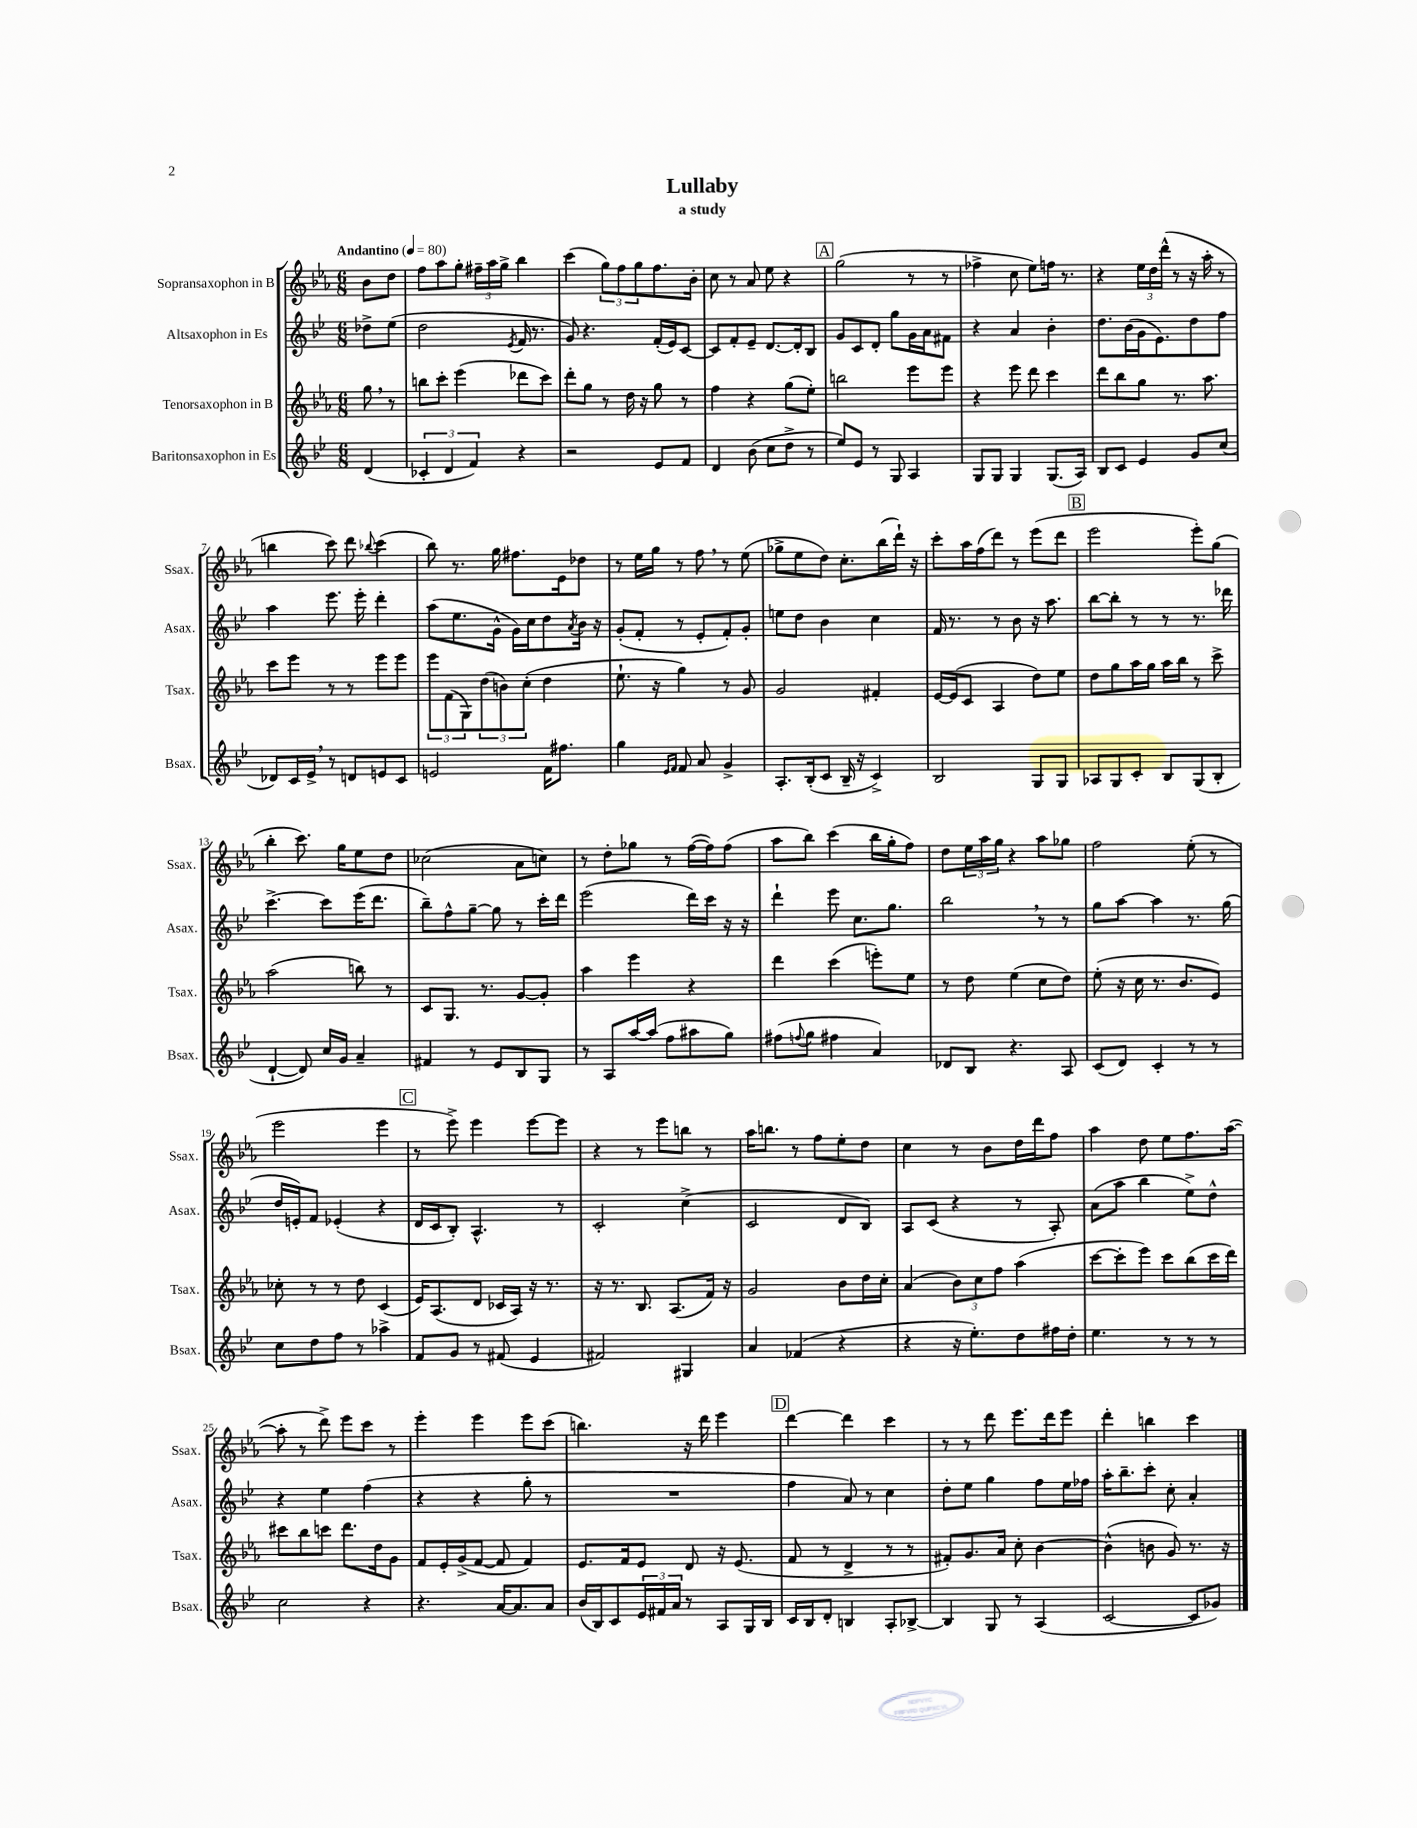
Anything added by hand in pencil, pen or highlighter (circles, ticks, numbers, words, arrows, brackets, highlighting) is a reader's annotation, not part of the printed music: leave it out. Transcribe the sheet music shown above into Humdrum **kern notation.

**kern	**kern	**kern	**kern
*part4	*part3	*part2	*part1
*staff4	*staff3	*staff2	*staff1
*I"Baritonsaxophon in Es	*I"Tenorsaxophon in B	*I"Altsaxophon in Es	*I"Sopransaxophon in B
*I'Bsax.	*I'Tsax.	*I'Asax.	*I'Ssax.
*clefG2	*clefG2	*clefG2	*clefG2
*k[b-e-]	*k[b-e-a-]	*k[b-e-]	*k[b-e-a-]
*M6/8	*M6/8	*M6/8	*M6/8
*MM80	*MM80	*MM80	*MM80
=	=	=	=
!	!	!	!LO:TX:a:B:t=Andantino
(4d/	8gg,\	8dd-X^\L	8b-\L
.	8r	(8ee-\J	8dd\J
=1	=1	=1	=1
6c-X'/	8bbn\L	2dd\	8ff\L
.	8ccc'\J	.	8aa-\
6d/	.	.	.
.	(4eee-\	.	8gg'\J
6f/)	.	.	.
.	.	.	24ff#X~\LL
.	.	.	24aa-\
.	.	.	24gg^\JJ
.	.	8qe-/	.
4r	8ddd-X\L	16f/	4bb-\
.	.	8.r	.
.	8ccc\J)	.	.
=2	=2	=2	=2
2r	8ddd'\L	8g/)	(4ccc\
.	8gg\J	4.r	.
.	8r	.	12gg\L)
.	.	.	12ff\
.	16dd\	.	.
.	.	.	12gg\
.	16r	.	.
8e-/L	8gg\	(16f'/LL	8.ff\
.	.	16e-/J)	.
8f/J	8r	[8c/J	.
.	.	.	16b-'\Jk
=3	=3	=3	=3
4d/	4ff\	8c/L]	8cc\
.	.	8f'/	8r
(8b-\	4r	8e-~/J	8a-/
8cc\L	.	[8.d/L	8ee-\
8dd^\J	(8gg\L	.	4r
.	.	16d'/k]	.
8r	8ee-'\J)	8B-/J	.
!!LO:REH:place=s1:t=A
=4	=4	=4	=4
8ee-/L)	2bbn\	8g/L	(2gg\
8e-/J	.	8c/	.
8r	.	8d'/J	.
8G/	.	8gg\L	.
4A/	8eee-\L	16g\L	8r
.	.	16a\J	.
.	8eee-\J	8f#X\J	8r
=5	=5	=5	=5
8G/L	4r	4r	4ff-X^\
8G/J	.	.	.
4G/	8eee-\	4a/	8cc\
.	8ddd\	.	8ee-\L)
(8.G/L	4ccc\	4b-'\	16ffn\Jk
.	.	.	8.r
16A/Jk)	.	.	.
=6	=6	=6	=6
8B-/L	8ddd\L	8.dd\L	4r
8c/J	8bb-\	.	.
.	.	(16b-\L	.
4e-/	8gg\J	16g\J	24ee-\LL
.	.	.	24dd\
.	.	8.e-\)	.
.	.	.	(24ddd^^\JJ
.	8.r	.	8r
8g/L	.	8dd\	16r
.	8.aa-\	.	16aa-'\
(8cc/J	.	8ff\J	8r
!!LO:LB:g=z
=7	=7	=7	=7
8d-X/L)	8ccc\L	4aa\	4bbn\
16c/L	8eee-\J	.	.
16e-^,/JJ	.	.	.
8r	8r	8.eee-\	8ccc\)
8dn/L	8r	.	8ddd\
.	.	16eee-'\	.
.	.	.	8qqbb-X/
8en/	8eee-\L	4ddd'\	(4ccc\
8c/J	8eee-\J	.	.
=8	=8	=8	=8
2en/	12eee-\L	(8aa\L	8bb-\)
.	(12f\	.	.
.	.	8.ee-\	8.r
.	12G\)	.	.
.	(12dd\	.	.
.	.	16g^^\Jk	16gg\
.	12bn\)	.	.
.	.	16g\LL)	8.ff#X\L
.	(12cc'\J	.	.
.	.	16cc\J	.
16f\KL	4dd\	8dd\	.
8.ff#X\J	.	.	16e-\k
.	.	8qa/	.
.	.	16b-\Jk	8dd-X\J
.	.	16r	.
=9	=9	=9	=9
4gg\	8.ee-`\	(8g'/L	8r
.	.	8f'/J	16ee-\LL
.	16r	.	16gg\JJ
16qqe-/LL	.	.	.
16qqf/JJ	.	.	.
8f/	4gg\)	8r	8r
8a/	.	8e-'/L	8ff,\
4g^/	8r	8f'/)	8r
.	8g/	8g'/J	(8ee-\
=10	=10	=10	=10
8.A'/L	2g/	8een\L	8gg-X^\L
.	.	8dd\J	8ee-\
(16B-'/k	.	.	.
8c/J	.	4b-\	8dd\J)
16B-~/	.	.	8.cc'\L
16r	.	.	.
4c^/)	4f#X'/	4cc\	.
.	.	.	(16bb-\L
.	.	.	16ddd`\JJ)
.	.	.	16r
=11	=11	=11	=11
2B-/	[16e-/LL	16f/	8ccc'\L
.	(16e-/J]	8.r	.
.	8c/J	.	16aa-\L
.	.	.	(16ff\J
.	4A-/	8r	8ddd\J)
.	.	8b-\	8r
8G/L	8dd\L)	16r	(8eee-\L
.	.	8.aa\	.
8G/J	8ee-\J	.	8ddd\J
!!LO:REH:place=s1:t=B
=12	=12	=12	=12
8A-X/L	8dd\L	[8bb-\L	2eee-\
8G/	8gg\	8bb-'\J]	.
8c'/J	16aa-\L	8r	.
.	16gg\JJ	.	.
8B-/L	16aa-\LL	8r	.
.	16bb-\JJ	.	.
(8G/	8r	8.r	8eee-'\L)
8B-'/J	8ccc^\	.	(8gg\J
.	.	16ddd-X\	.
!!LO:LB:g=z
=13	=13	=13	=13
[4d`/	(2aa-\	[4.ccc^\	4bb-'\
8d/])	.	.	8.ccc\)
16cc/LL	.	8ccc\L]	.
16g/JJ	.	.	16gg\KL
4a~/	8bbn\)	(16eee-\K	8ee-\
.	.	8.ddd\J	.
.	8r	.	8dd\J
=14	=14	=14	=14
4f#X/	8c/L	8bb-~\L)	(2cc-X\
.	8.G/J	8ff^^\	.
8r	.	[8gg~\J	.
.	8.r	.	.
8e-/L	.	8gg\]	.
8B-/	[8g/L	8r	8a-\L
8G/J	8g'/J]	16ccc'\LL	8ccn\J)
.	.	16ddd\JJ	.
=15	=15	=15	=15
8r	4aa-\	(2eee-\	8r
8A/L	.	.	8dd'\L
[16aa/L	4eee-\	.	8gg-X\J
(16aa/JJ]	.	.	.
8ff\L	.	.	8r
8aa#X\	4r	16ddd\LL)	([16ff\LL
.	.	16ccc\JJ	16ff\J])
8gg\J)	.	16r	(8ff\J
.	.	16r	.
=16	=16	=16	=16
(8ff#X\L	4ddd\	4ddd`\	8aa-\L
8qqffn/	.	.	.
8gg\J	.	.	8bb-\J)
4ff#X\	(4ccc\	8eee-\	(4ccc\
.	.	8.cc\L	.
4a/)	8eeen'\L)	.	16bb-\LL
.	.	8.gg\J	16gg'\J
.	8ee-\J	.	8ff\J)
=17	=17	=17	=17
8d-X/L	8r	2bb-,\	8dd\L
8B-/J	8dd\	.	24ee-\L
.	.	.	24aa-\
.	.	.	24gg\JJ
4.r	(4ee-\	.	4r
.	8cc\L	8r	8aa-\L
8A/	8dd\J)	8r	8gg-X\J
=18	=18	=18	=18
(8c/L	(8ee-'\	8gg\L	2ff\
8d/J)	16r	[8aa\J	.
.	16cc\	.	.
4c'/	8.r	4aa\]	.
.	8.b-/L	.	.
8r	.	8.r	(8ee-'\
8r	8e-/J)	.	8r
.	.	(16gg\	.
!!LO:LB:g=z
=19	=19	=19	=19
8cc\L	8cc-X'\	16dd/LL	2eee-\
.	.	16en'/J)	.
8dd\	8r	8f/J	.
8ff\J	8r	(4e-X'/	.
8r	8dd\	.	.
4aa-X^\	(4c/	4r	4eee-\
!!LO:REH:place=s1:t=C
=20	=20	=20	=20
8f/L	16e-/KL)	16d/LL	8r
.	(8.A-/	16c/J	.
8g/J	.	8B-'/J)	8eee-^\)
8r	8d/J	4.A^^/	4eee-\
(8f#X/	16c-X/LL	.	.
.	16A-/JJ)	.	.
4e-/	16r	.	[8eee-\L
.	8.r	.	.
.	.	8r	8eee-\J]
=21	=21	=21	=21
2f#X/)	16r	2c'/	4r
.	8.r	.	.
.	8.B-/	.	8r
.	.	.	8eee-\L
.	(8.A-/L	.	.
4G#X/	.	(4cc^\	8bbn\J
.	16f/Jk)	.	8r
.	16r	.	.
=22	=22	=22	=22
4a/	2g/	2c/	16aa-\KL
.	.	.	8.bbn\J
(4f-X/	.	.	8r
.	.	.	8ff\L
4r	8b-\L	8d/L	8ee-'\
.	16dd\L	8B-/J)	8dd\J
.	16cc'\JJ	.	.
=23	=23	=23	=23
4r	(4a-/	8A/L	4cc\
.	.	(8c/J	.
16r	12b-\L)	4r	8r
8.ee-'\L)	.	.	.
.	12cc\	.	.
.	.	.	8b-\L
.	12ff\J	.	.
8dd\	(4aa-\	8r	16dd\L
.	.	.	16ddd\J
16ff#X\L	.	8A'/)	8ff\J
16dd'\JJ	.	.	.
=24	=24	=24	=24
4.ee-\	[8ccc\L	(8a\L	4aa-\
.	8ccc'\]	8aa\J	.
.	8eee-\J)	4bb-\	8dd\
8r	8ccc\L	.	8ee-\L
8r	(8bb-\	8ee-^\L)	8.ff\
8r	16ccc\L	8dd^^\J	.
.	16ddd\JJ)	.	([16aa-\Jk
!!LO:LB:g=z
=25	=25	=25	=25
2cc\	8ccc#X\L	4r	8aa-'\]
.	8bb-\	.	8r
.	8cccn\J	4ee-\	8ddd^\)
.	8.ddd\L	.	8eee-\L
4r	.	(4ff\	8ccc\J
.	16dd\k	.	.
.	8g\J	.	8r
=26	=26	=26	=26
4.r	8f/L	4r	4eee-'\
.	16e-'/L	.	.
.	(16g^/J	.	.
.	[8f/J	4r	4eee-\
[16a/KL	8f/]	.	.
8.a/]	.	.	.
.	4f/)	8gg'\	8eee-\L
8a/J	.	8r	(8ccc\J
=27	=27	=27	=27
(16b-/LL	8.e-/L	2.r	4.bbn\)
16B-/J)	.	.	.
8c/	.	.	.
.	16f/k	.	.
24e-/L	8e-/J	.	.
24f#X/	.	.	.
24a/JJ	.	.	.
8r	8d/	.	16r
.	.	.	16ddd\
8A/L	16r	.	4eee-\
.	(8.e-/	.	.
16G/L	.	.	.
16B-/JJ	.	.	.
!!LO:REH:place=s1:t=D
=28	=28	=28	=28
16c/LL	8f/	4ff\	[4ddd\
16B-/J	.	.	.
8d'/J	8r	.	.
4Bn/	4d^/	8a/)	4ddd\]
.	.	8r	.
8A'/L	8r	4cc\	4ccc\
[8B-X^/J	8r	.	.
=29	=29	=29	=29
4B-/]	8f#X'/L)	8dd'\L	8r
.	8.g/	8ee-\J	8r
8G/	.	4gg\	8ddd\
.	16a-/Jk	.	.
8r	8cc'\	.	8.eee-\L
(4A/	[4b-\	8ff\L	.
.	.	.	16ddd\k
.	.	16ee-\L	8eee-\J
.	.	16ff-X\JJ	.
=30	=30	=30	=30
[2c/	(4b-^^\]	16aa'\KL	4ddd'\
.	.	8.bb-~\	.
.	8bn\	8ccc'\J	4bbn\
.	8g/)	8cc'\	.
8c/L]	8.r	4a'/	4ccc\
8g-X/J)	.	.	.
.	16r	.	.
==	==	==	==
*-	*-	*-	*-
